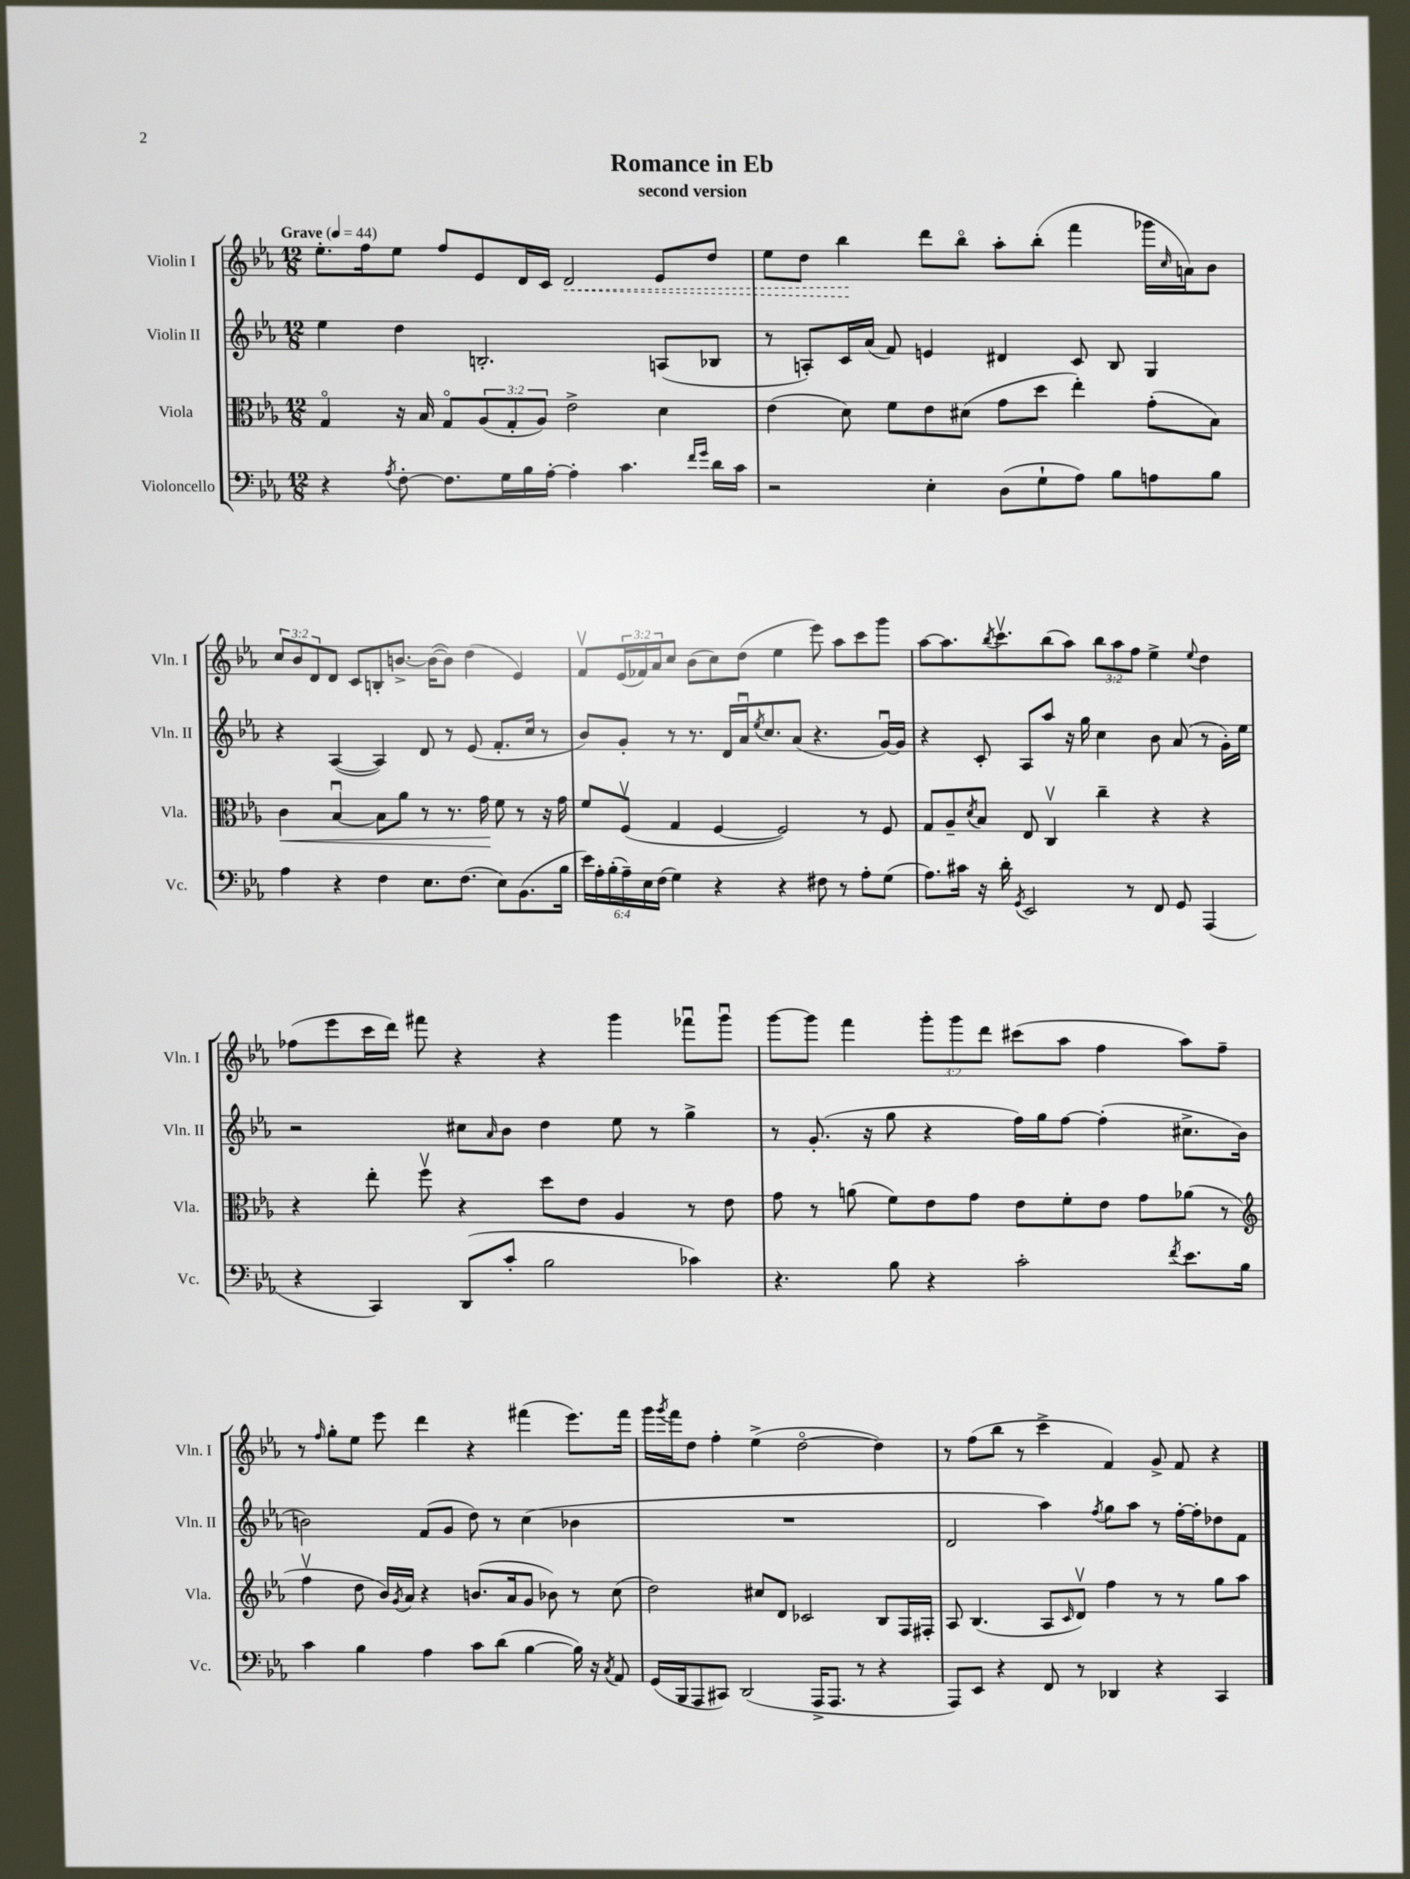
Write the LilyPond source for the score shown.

\header { title = "Romance in Eb" subtitle = "second version" }
<<
\new StaffGroup <<
\new Staff = "s0" \with { instrumentName = "Violin I" shortInstrumentName = "Vln. I" } {
    \clef treble \key ees \major \numericTimeSignature \time 12/8 \override Staff.TupletNumber.text = #tuplet-number::calc-fraction-text \tempo "Grave" 4 = 44
    ees''8.-. f''16 ees''8 f''8 ees'8 d'16 c'16 \once \override Hairpin.style = #'dashed-line d'2\< ees'8 d''8 |
    ees''8 d''8 bes''4\! d'''8 bes''8\flageolet aes''8-. bes''8-.( f'''4 ges'''16 \grace { c''16 } a'16) bes'8 |
    \tuplet 3/2 { c''8 bes'8 d'8 } d'8 c'8 b8-. b'8.~-> b'16~( b'8) d''4( ees'4) |
    f'8\upbow \tuplet 3/2 { ees'16( fes'16) aes'16 } c''8 bes'8( c''8) d''8( ees''4 ees'''8) aes''8 c'''8 g'''8 |
    aes''8~ aes''8. \acciaccatura { bes''8 } c'''8.\upbow bes''8( aes''8) \tuplet 3/2 { bes''8 aes''8 f''8 } ees''4-> \appoggiatura { ees''8 } d''4 |
    fes''8( ees'''8 c'''16 d'''16) fis'''8 r4 r4 g'''4 fes'''8\downbow g'''8\downbow |
    g'''8~ g'''8 f'''4 \tuplet 3/2 { g'''8-. g'''8 d'''8 } cis'''8( aes''8 f''4 aes''8) f''8-- |
    r8 \grace { f''16 } g''8-. ees''8 ees'''8 d'''4 r4 fis'''4( ees'''8.) fis'''16 |
    g'''16 \acciaccatura { g'''8 } f'''16 d''8 f''4-. ees''4->( d''2~\flageolet d''4) |
    r8 f''8( bes''8 r8 c'''4-> f'4) g'8-> f'8 r4 \bar "|." |
}
\new Staff = "s1" \with { instrumentName = "Violin II" shortInstrumentName = "Vln. II" } {
    \clef treble \key ees \major \numericTimeSignature \time 12/8
    ees''4 d''4 b2.-. a8( bes8 |
    r8 a8-.) c'16 aes'16( f'8) e'4 dis'4 c'8 bes8 g4 |
    r4 aes4~( aes4) d'8 r8 ees'8( f'8.-. c''16 r8 |
    bes'8) g'8-. r8 r8. d'16 aes'16\downbow \acciaccatura { ees''8 } c''8. aes'8( r4. g'16~\downbow) g'16 |
    r4 c'8-. aes8 aes''8 r16 g''16 c''4 bes'8 aes'8( r8 g'16-.) ees''16 |
    r2 cis''8 \grace { aes'16 } bes'8 d''4 ees''8 r8 g''4-> |
    r8 g'8.-.( r16 g''8 r4 f''16) g''16 f''8~ f''4-.( cis''8.-> bes'16 |
    b'2) f'8( g'8 d''8) r8 c''4( bes'4 |
    R1. |
    d'2 aes''4) \acciaccatura { f''8 } g''8 aes''8 r8 f''16~-. f''16-. des''8 f'8 \bar "|." |
}
\new Staff = "s2" \with { instrumentName = "Viola" shortInstrumentName = "Vla." } {
    \clef alto \key ees \major \numericTimeSignature \time 12/8 \override Staff.TupletNumber.text = #tuplet-number::calc-fraction-text
    g4\flageolet r16 bes16 g8\flageolet \tuplet 3/2 { aes8( g8-. aes8) } ees'2-> d'4 |
    ees'4( d'8) f'8 ees'8 dis'8( g'8 d''8 ees''4-.) g'8-.( bes8) |
    c'4\< bes4~\downbow bes8 aes'8 r8 r8. g'16\! f'8 r8 r16 g'16 |
    f'8 f8\upbow( g4 f4~ f2) r8 f8 |
    g8 aes8-- \acciaccatura { d'8 } bes8 ees8 c4\upbow c''4-- r4 r4 |
    r4 ees''8-. f''8\upbow r4 d''8 ees'8 aes4 r8 ees'8 |
    g'8 r8 a'8( f'8) ees'8 g'8 ees'8 f'8-. ees'8 g'8 aes'8( r8 |
    \clef treble f''4\upbow d''8 bes'16) \acciaccatura { g'8 } aes'16 r4 b'8.( aes'16 g'8 bes'8) r8 c''8( |
    d''2) cis''8 d'8 ces'2 bes8 f16 fis16-. |
    aes8 bes4.( aes8 \grace { c'16 } d'8\upbow) f''4 r8 r8 g''8 aes''8 \bar "|." |
}
\new Staff = "s3" \with { instrumentName = "Violoncello" shortInstrumentName = "Vc." } {
    \clef bass \key ees \major \numericTimeSignature \time 12/8 \override Staff.TupletNumber.text = #tuplet-number::calc-fraction-text
    r4 \acciaccatura { aes8 } f8~-. f8. g16 bes16 aes16~-. aes4-. c'4. \grace { f'16 g'16 } d'16 c'16 |
    r2 ees4-. d8( g8-! aes8) bes8 a8 bes8 |
    aes4 r4 f4 ees8. f8.( ees8) bes,8.( bes16 |
    \tuplet 6/4 { ees'16) aes16-. bes16-.( aes16--) ees16 f16( } g4) r4 r4 fis8 r8 aes8-. g8( |
    aes8.) cis'16 r16 d'16-. \acciaccatura { g,8 } ees,2 r8 f,8 g,8 aes,,4( |
    r4 c,4) d,8( c'8-. bes2 ces'4) |
    r4. bes8 r4 c'2-. \acciaccatura { f'8 } ees'8. bes16 |
    c'4 bes4 aes4 c'8 d'8( bes4~ bes16) r16 \acciaccatura { c8 } aes,8 |
    g,16( bes,,16 aes,,8 cis,8) d,2( aes,,16-> aes,,8. r8 r4 |
    aes,,8) ees,8 r4 f,8 r8 des,4 r4 c,4 \bar "|." |
}
>>
>>
\layout { \context { \Score \remove "Bar_number_engraver" } }
